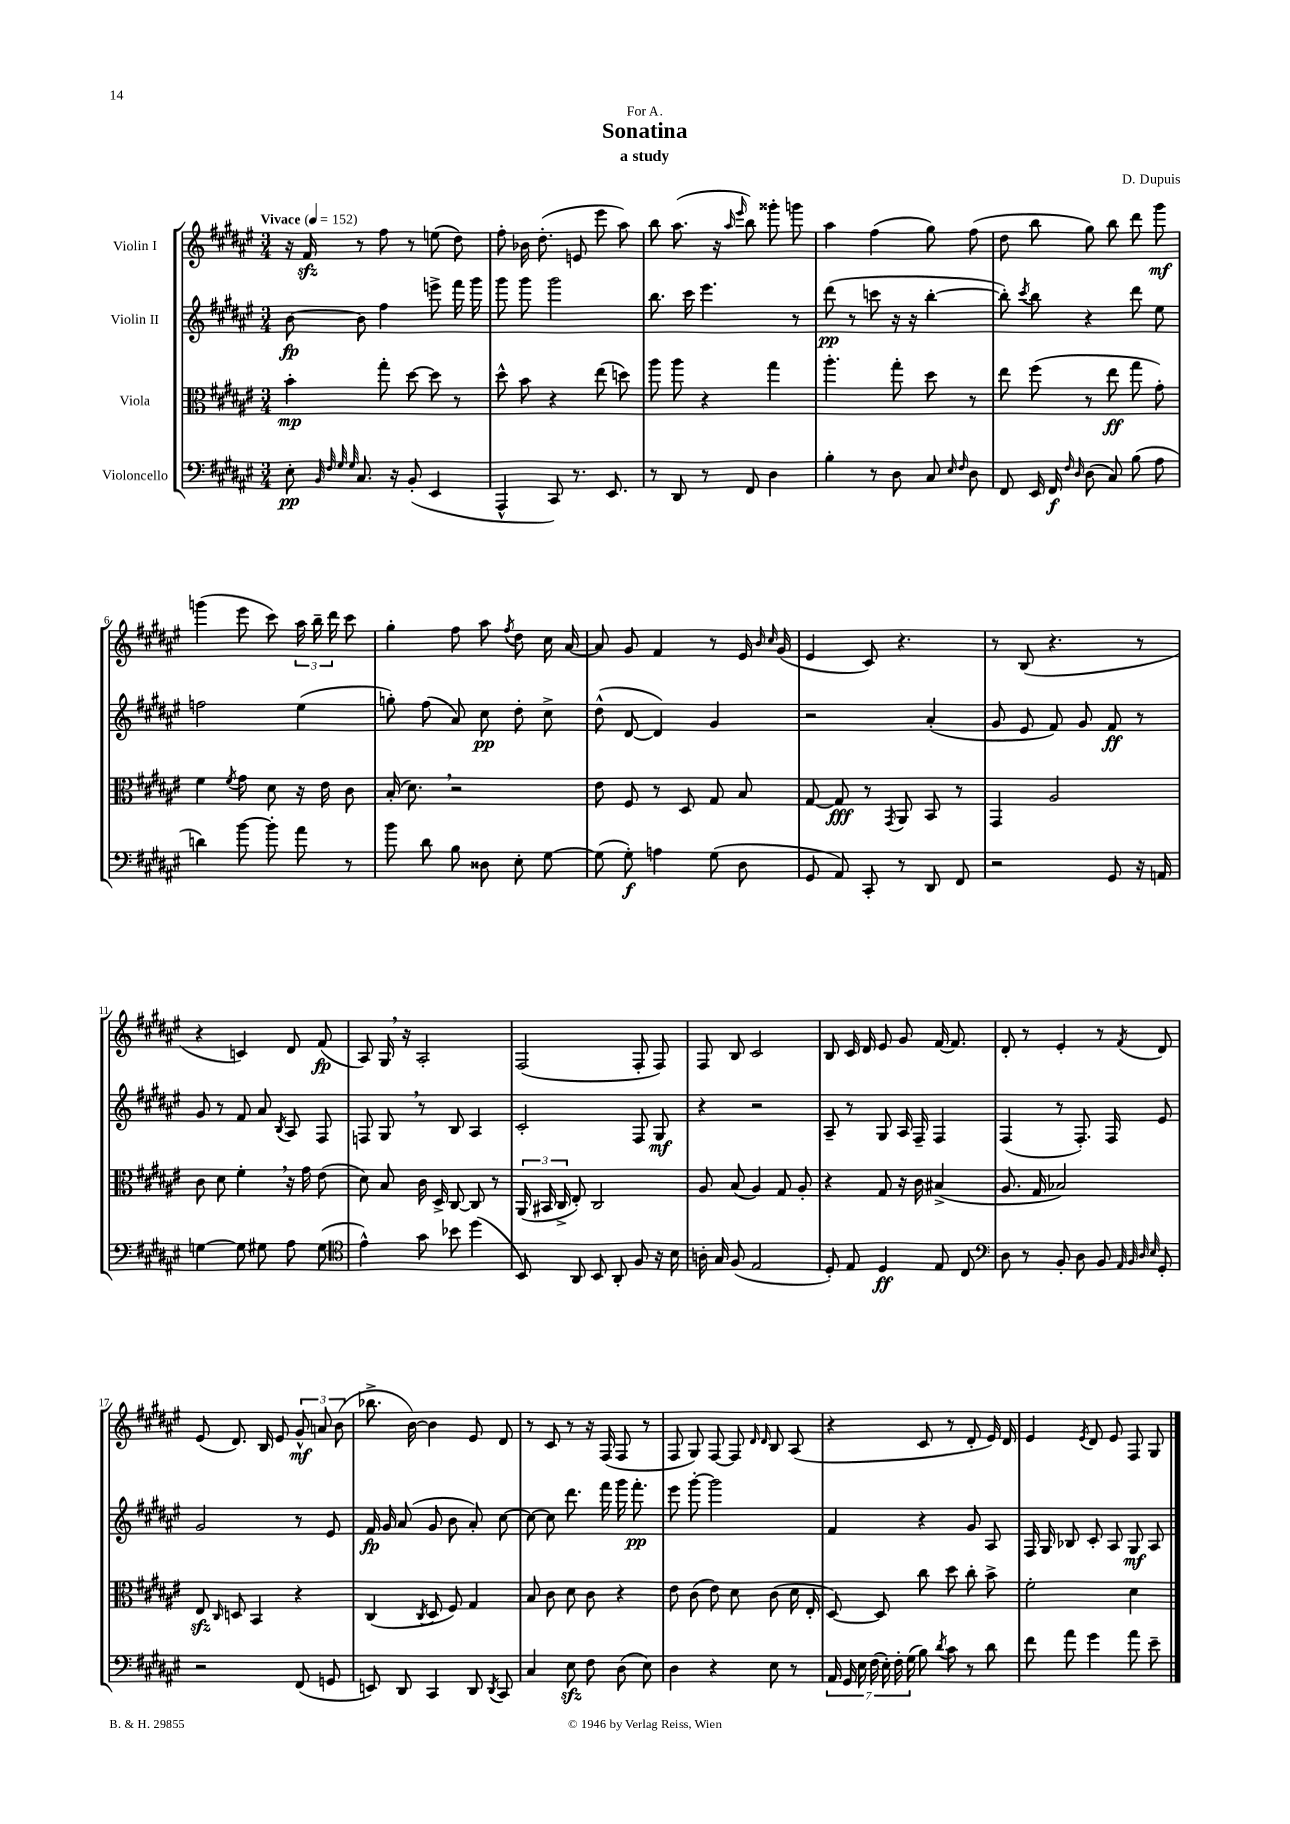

**kern	**dynam	**kern	**dynam	**kern	**dynam	**kern	**dynam
*part4	*part4	*part3	*part3	*part2	*part2	*part1	*part1
*staff4	*staff4	*staff3	*staff3	*staff2	*staff2	*staff1	*staff1
*I"Violoncello	*	*I"Viola	*	*I"Violin II	*	*I"Violin I	*
*clefF4	*	*clefC3	*	*clefG2	*	*clefG2	*
*k[f#c#g#d#a#e#]	*	*k[f#c#g#d#a#e#]	*	*k[f#c#g#d#a#e#]	*	*k[f#c#g#d#a#e#]	*
*M3/4	*	*M3/4	*	*M3/4	*	*M3/4	*
*MM152	*	*MM152	*	*MM152	*	*MM152	*
=1	=1	=1	=1	=1	=1	=1	=1
!	!	!	!	!	!	!LO:TX:a:B:t=Vivace	!
8E#'\	pp	4b'\	mp	[8b\	fp	16r	.
.	.	.	.	.	.	16f#zz/	.
32qqBB/	.	.	.	.	.	.	.
32qqF#/	.	.	.	.	.	.	.
32qqG#/	.	.	.	.	.	.	.
32qqG#/	.	.	.	.	.	.	.
8.C#/	.	.	.	8b\]	.	8r	.
.	.	8gg#'\	.	4ff#\	.	8ff#\	.
16r	.	.	.	.	.	.	.
(8BB'/	.	[8dd#\	.	.	.	8r	.
4EE#/	.	8dd#\]	.	8eeen^\	.	(8een\	.
.	.	8r	.	16fff#\	.	8dd#\)	.
.	.	.	.	16ggg#\	.	.	.
=2	=2	=2	=2	=2	=2	=2	=2
4AAA#^^/	.	8dd#^^\	.	8ggg#\	.	8ff#'\	.
.	.	8b\	.	8ggg#\	.	16b-X\	.
.	.	.	.	.	.	(8.dd#'\	.
8CC#/)	.	4r	.	2ggg#\	.	.	.
8.r	.	.	.	.	.	8en/	.
.	.	(8ee#\	.	.	.	8eee#\	.
8.EE#/	.	.	.	.	.	.	.
.	.	8ddn\)	.	.	.	8aa#\)	.
=3	=3	=3	=3	=3	=3	=3	=3
8r	.	8aa#\	.	8.bb\	.	8bb\	.
8DD#/	.	8aa#\	.	.	.	(8.aa#\	.
.	.	.	.	16ccc#\	.	.	.
8r	.	4r	.	4.eee#\	.	.	.
.	.	.	.	.	.	16r	.
.	.	.	.	.	.	16qqaa#/	.
.	.	.	.	.	.	16qqeee#/	.
8FF#/	.	.	.	.	.	8bb\)	.
4D#\	.	4gg#\	.	.	.	8ggg##X'\	.
.	.	.	.	8r	.	8gggn\	.
=4	=4	=4	=4	=4	=4	=4	=4
4B'\	.	4.aa#'\	.	(8ddd#\	pp	4aa#\	.
.	.	.	.	8r	.	.	.
8r	.	.	.	8cccn\	.	(4ff#\	.
8D#\	.	8gg#'\	.	16r	.	.	.
.	.	.	.	16r	.	.	.
8C#/	.	8dd#\	.	[4bb'\	.	8gg#\)	.
16qqE#/	.	.	.	.	.	.	.
16qqF#/	.	.	.	.	.	.	.
8D#\	.	8r	.	.	.	(8ff#\	.
=5	=5	=5	=5	=5	=5	=5	=5
8FF#/	.	8ee#\	.	8bb'\])	.	8dd#\	.
.	.	.	.	8qccc#/	.	.	.
16EE#/	.	(8ff#\	.	8bb\	.	8bb\	.
16FF#/	f	.	.	.	.	.	.
16qqF#/	.	.	.	.	.	.	.
16qqD#/	.	.	.	.	.	.	.
(8D#\	.	8r	.	4r	.	8gg#\)	.
8C#/)	.	8ee#\	ff	.	.	8bb\	.
(8B\	.	8gg#\	.	8ddd#\	.	8ddd#\	.
8A#\	.	8g#'\)	.	8ee#\	.	8ggg#\	mf
!!LO:LB:g=z
=6	=6	=6	=6	=6	=6	=6	=6
4dn\)	.	4f#\	.	2ffn\	.	(4gggn\	.
.	.	8qf#/	.	.	.	.	.
[8b\	.	8g#\	.	.	.	8eee#\	.
8b'\]	.	8d#\	.	.	.	8ccc#\)	.
8a#\	.	16r	.	(4ee#\	.	24aa#\	.
.	.	.	.	.	.	24bb~\	.
.	.	16e#\	.	.	.	.	.
.	.	.	.	.	.	24ddd#\	.
8r	.	8c#\	.	.	.	8ccc#\	.
=7	=7	=7	=7	=7	=7	=7	=7
8b\	.	(16B'/	.	8ggn'\)	.	4gg#'\	.
.	.	8.d#,\)	.	.	.	.	.
8d#\	.	.	.	(8ff#\	.	.	.
8B\	.	2r	.	8a#/)	.	8ff#\	.
8D##X\	.	.	.	8cc#\	pp	8aa#\	.
.	.	.	.	.	.	8qff#/	.
8E#'\	.	.	.	8dd#'\	.	8dd#\	.
[8G#\	.	.	.	8cc#^\	.	16cc#\	.
.	.	.	.	.	.	[16a#/	.
=8	=8	=8	=8	=8	=8	=8	=8
(8G#\]	.	8e#\	.	(8dd#^^\	.	8a#/]	.
8G#'\)	f	8F#/	.	[8d#/	.	8g#/	.
4An\	.	8r	.	4d#/])	.	4f#/	.
.	.	8D#/	.	.	.	.	.
(8G#\	.	8G#/	.	4g#/	.	8r	.
8D#\	.	8B/	.	.	.	16e#/	.
.	.	.	.	.	.	16qqb/	.
.	.	.	.	.	.	16qqcc#/	.
.	.	.	.	.	.	(16g#/	.
=9	=9	=9	=9	=9	=9	=9	=9
8GG#/	.	[8G#/	.	2r	.	4e#/	.
8AA#/)	.	8G#/]	fff	.	.	.	.
8CC#'/	.	8r	.	.	.	8c#/)	.
.	.	8qGG#/	.	.	.	.	.
8r	.	8AA#/	.	.	.	4.r	.
8DD#/	.	8BB/	.	(4a#'/	.	.	.
8FF#/	.	8r	.	.	.	.	.
=10	=10	=10	=10	=10	=10	=10	=10
2r	.	4GG#/	.	8g#/	.	8r	.
.	.	.	.	8e#/	.	(8B/	.
.	.	2A#/	.	8f#/)	.	4.r	.
.	.	.	.	8g#/	.	.	.
8GG#/	.	.	.	8f#/	ff	.	.
16r	.	.	.	8r	.	8r	.
16AAn/	.	.	.	.	.	.	.
!!LO:LB:g=z
=11	=11	=11	=11	=11	=11	=11	=11
[4Gn\	.	8c#\	.	8g#/	.	4r	.
.	.	8d#\	.	8r	.	.	.
8G\]	.	4f#',\	.	8f#/	.	4cn/)	.
8G#X\	.	.	.	8a#/	.	.	.
.	.	.	.	8qB/	.	.	.
8A#\	.	16r	.	8A#/	.	8d#/	.
.	.	16g#\	.	.	.	.	.
(8G#\	.	(8e#\	.	8F#/	.	(8f#/	fp
=12	=12	=12	=12	=12	=12	=12	=12
*clefC4	*	*	*	*	*	*	*
4e#^^\)	.	8d#\)	.	8Fn/	.	8A#/)	.
.	.	8B/	.	8G#,/	.	16G#,/	.
.	.	.	.	.	.	16r	.
8g#\	.	16c#\	.	8r	.	2A#'/	.
.	.	16D#^/	.	.	.	.	.
8b-X\	.	[8C#/	.	8B/	.	.	.
(4dd#\	.	8C#/]	.	4A#/	.	.	.
.	.	8r	.	.	.	.	.
=13	=13	=13	=13	=13	=13	=13	=13
8BB/)	.	(24AA#/	.	2c#'/	.	(2F#/	.
.	.	24BB#X/	.	.	.	.	.
.	.	24C#^/	.	.	.	.	.
8AA#/	.	8E#'/)	.	.	.	.	.
8BB/	.	2C#/	.	.	.	.	.
8AA#'/	.	.	.	.	.	.	.
8F#/	.	.	.	8F#/	.	8F#'/	.
16r	.	.	.	8G#/	mf	8F#/)	.
16B\	.	.	.	.	.	.	.
=14	=14	=14	=14	=14	=14	=14	=14
16An'\	.	8A#/	.	4r	.	8F#/	.
16G#/	.	.	.	.	.	.	.
(8F#/	.	(8B/	.	.	.	8B/	.
2E#/	.	4A#/)	.	2r	.	2c#/	.
.	.	8G#/	.	.	.	.	.
.	.	8A#'/	.	.	.	.	.
=15	=15	=15	=15	=15	=15	=15	=15
8D#'/)	.	4r	.	8A#~/	.	8B/	.
8E#/	.	.	.	8r	.	16c#/	.
.	.	.	.	.	.	16d#/	.
4D#/	ff	8G#/	.	8G#/	.	8e#/	.
.	.	16r	.	16A#/	.	8g#/	.
.	.	16c#\	.	16F#~/	.	.	.
8E#/	.	(4B#X^/	.	4F#/	.	[16f#/	.
.	.	.	.	.	.	8.f#/]	.
8C#/	.	.	.	.	.	.	.
=16	=16	=16	=16	=16	=16	=16	=16
*clefF4	*	*	*	*	*	*	*
8D#\	.	8.A#/	.	(4F#/	.	8d#'/	.
8r	.	.	.	.	.	8r	.
.	.	16G#/	.	.	.	.	.
8BB'/	.	2B-X/)	.	8r	.	4e#'/	.
8D#\	.	.	.	8.F#'/)	.	.	.
8BB/	.	.	.	.	.	8r	.
.	.	.	.	16F#/	.	.	.
32qqAA#/	.	.	.	.	.	.	.
32qqBB/	.	.	.	.	.	.	.
32qqD#/	.	.	.	.	.	.	.
32qqE#/	.	.	.	.	.	8qf#/	.
8GG#'/	.	.	.	8e#/	.	8d#/	.
!!LO:LB:g=z
=17	=17	=17	=17	=17	=17	=17	=17
2r	.	8E#zz/	.	2g#/	.	(8e#/	.
.	.	16qqC#/	.	.	.	.	.
.	.	8Dn/	.	.	.	8.d#/)	.
.	.	4BB/	.	.	.	.	.
.	.	.	.	.	.	16B/	.
.	.	.	.	.	.	8e#/	.
(8FF#/	.	4r	.	8r	.	12g#^^/	mf
.	.	.	.	.	.	12an/	.
8GGn/	.	.	.	8e#/	.	.	.
.	.	.	.	.	.	(12b\	.
=18	=18	=18	=18	=18	=18	=18	=18
8EEn/)	.	(4C#/	.	16f#/	fp	8.bb-X^\	.
.	.	.	.	16g#/	.	.	.
8DD#/	.	.	.	(8a#/	.	.	.
.	.	.	.	.	.	[16b\)	.
.	.	8qC#/	.	.	.	.	.
4CC#/	.	8D#/	.	8g#/	.	4b\]	.
.	.	8F#/)	.	8b\	.	.	.
8DD#/	.	4G#/	.	8a#'/)	.	8e#/	.
8qDD#/	.	.	.	.	.	.	.
8CC#/	.	.	.	[8cc#\	.	8d#/	.
=19	=19	=19	=19	=19	=19	=19	=19
4C#/	.	8B/	.	8cc#\_	.	8r	.
.	.	8c#\	.	8cc#\]	.	8c#/	.
8E#zz\	.	8d#\	.	8.ddd#\	.	8r	.
8F#\	.	8c#\	.	.	.	16r	.
.	.	.	.	16fff#\	.	(16F#/	.
(8D#\	.	4r	.	16ggg#\	.	8F#/	.
.	.	.	.	8.fff#'\	pp	.	.
8E#\)	.	.	.	.	.	8r	.
=20	=20	=20	=20	=20	=20	=20	=20
4D#\	.	8e#\	.	8eee#\	.	8F#/	.
.	.	(8c#\	.	[8ggg#'\	.	8G#/)	.
4r	.	8e#\)	.	2ggg#\]	.	[8F#/	.
.	.	8d#\	.	.	.	8F#/]	.
.	.	.	.	.	.	16qqd#/	.
.	.	.	.	.	.	16qqd#/	.
8E#\	.	(8c#\	.	.	.	8B/	.
8r	.	16d#\	.	.	.	(8A#/	.
.	.	16E#'/	.	.	.	.	.
=21	=21	=21	=21	=21	=21	=21	=21
28AA#/	.	[8D#/)	.	4f#/	.	4r	.
28GG#/	.	.	.	.	.	.	.
28E#\	.	.	.	.	.	.	.
(28F#\	.	.	.	.	.	.	.
.	.	8D#/]	.	.	.	.	.
28E#'\)	.	.	.	.	.	.	.
28F#'\	.	.	.	.	.	.	.
(28G#\	.	.	.	.	.	.	.
8B\)	.	8cc#\	.	4r	.	8c#/	.
8qd#/	.	.	.	.	.	.	.
8c#\	.	8dd#\	.	.	.	8r	.
8r	.	8cc#'\	.	8g#/	.	8d#'/	.
8d#\	.	8b^\	.	8A#/	.	16e#/)	.
.	.	.	.	.	.	16d#/	.
=22	=22	=22	=22	=22	=22	=22	=22
8f#\	.	2f#'\	.	16F#/	.	4e#/	.
.	.	.	.	16G#/	.	.	.
8a#\	.	.	.	8B-X/	.	.	.
.	.	.	.	.	.	8qe#/	.
4g#\	.	.	.	8c#'/	.	8d#/	.
.	.	.	.	8A#/	.	8e#/	.
8a#\	.	4d#\	.	8G#/	mf	8F#/	.
8e#~\	.	.	.	8A#/	.	8G#/	.
==	==	==	==	==	==	==	==
*-	*-	*-	*-	*-	*-	*-	*-
